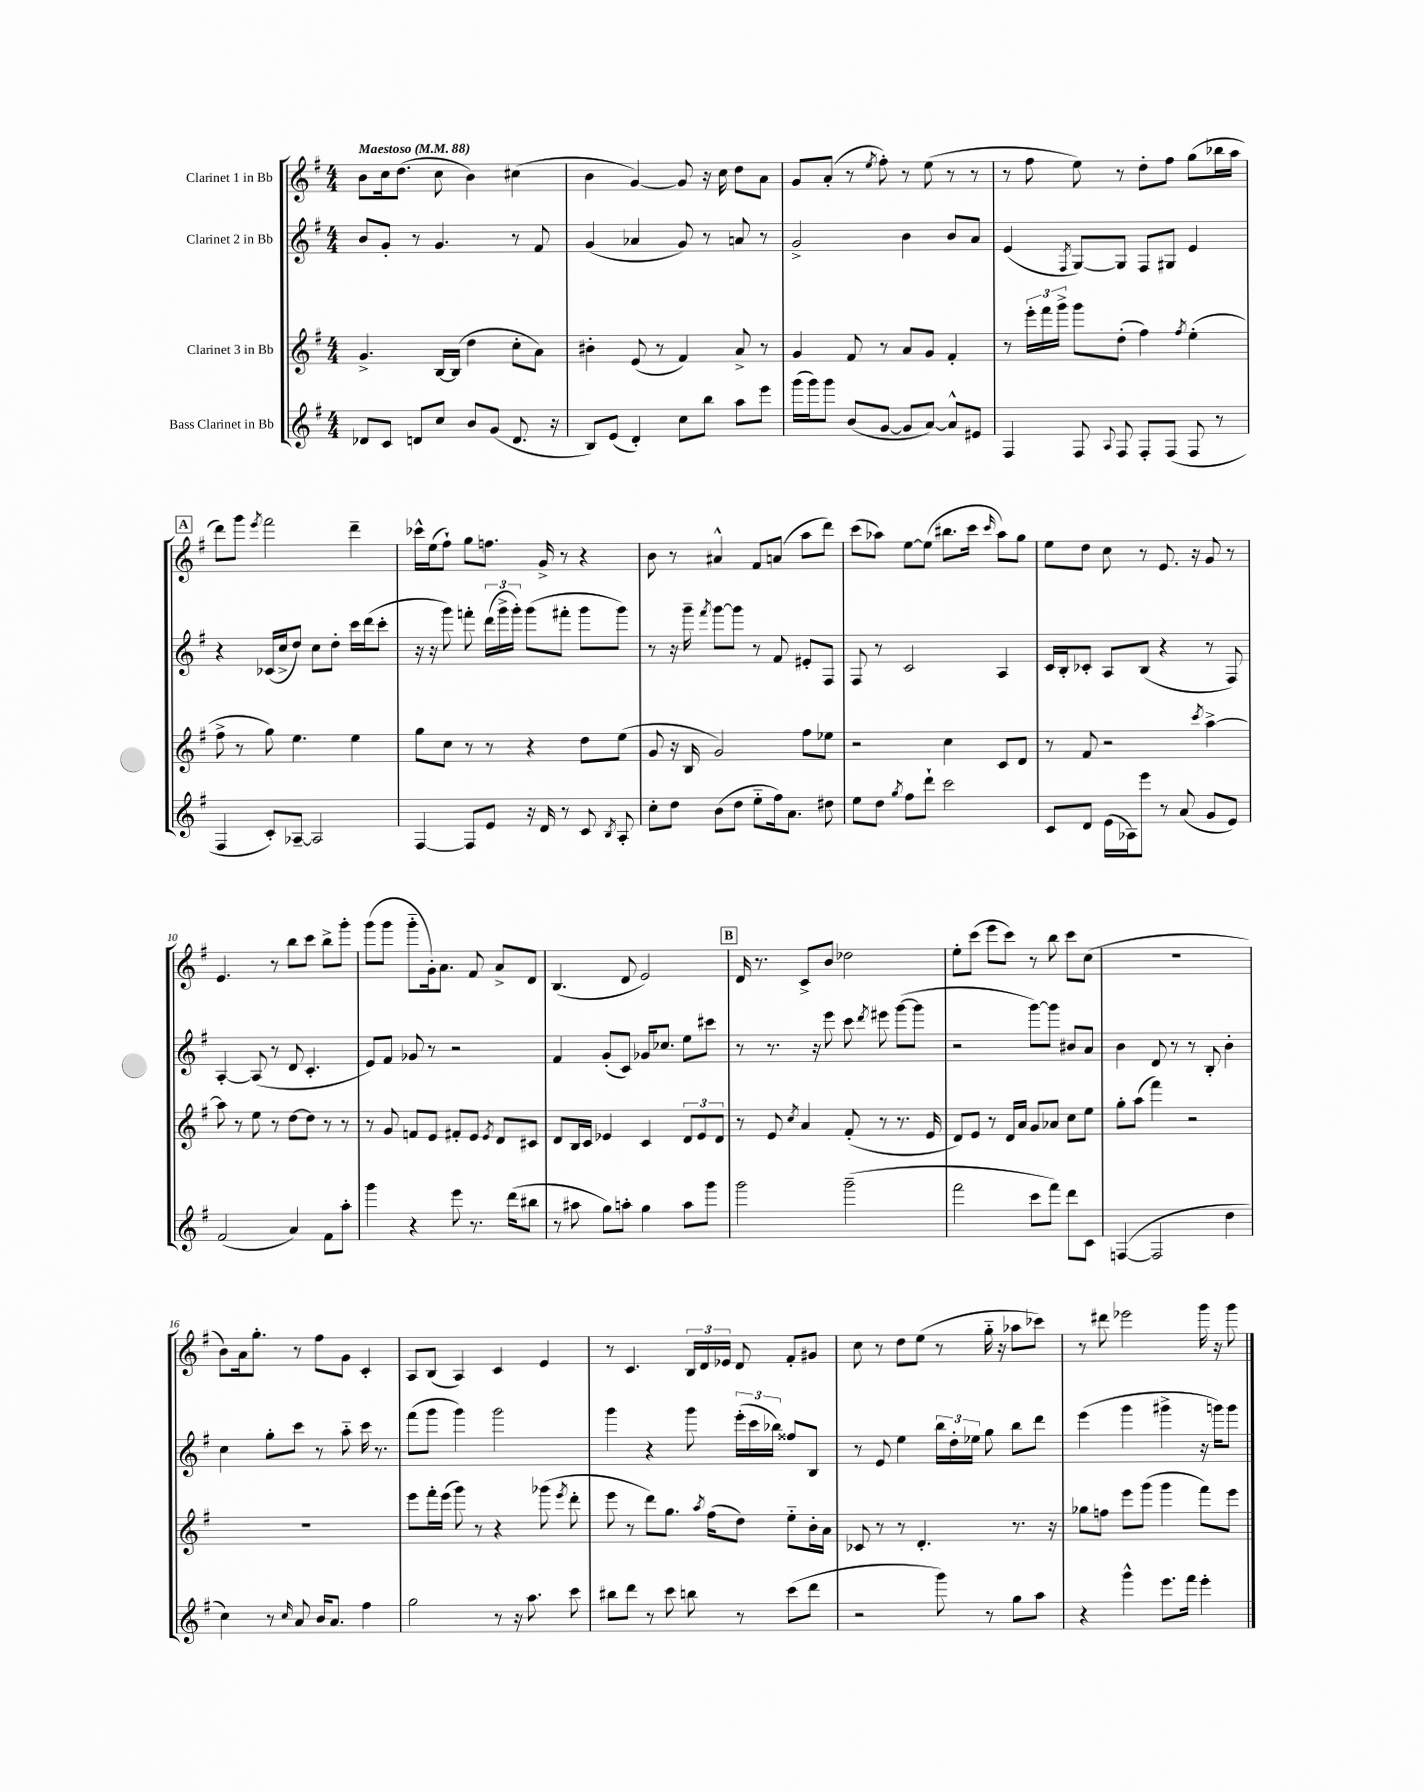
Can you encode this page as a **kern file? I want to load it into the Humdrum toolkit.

**kern	**kern	**kern	**kern
*staff4	*staff3	*staff2	*staff1
*clefG2	*clefG2	*clefG2	*clefG2
*k[f#]	*k[f#]	*k[f#]	*k[f#]
*M4/4	*M4/4	*M4/4	*M4/4
*MM88	*MM88	*MM88	*MM88
8d-	4.g^	8b	8b
8c	.	8g'	16cc
.	.	.	(8.dd
8d	.	8r	.
8cc	[16B	4.g	8cc
.	(16B]	.	.
8b	4dd	.	4b)
(8g	.	.	.
8.d	8cc'	8r	(4cc#
.	8a)	8f#	.
16r	.	.	.
=	=	=	=
8B)	4b#'	(4g	4b
(8e	.	.	.
4d')	(8e	4a-	[4g)
.	8r	.	.
8cc	4f#)	8g)	8g]
8bb	.	8r	16r
.	.	.	16cc
8aa	8a^	8a	8dd
8eee	8r	8r	8a
=	=	=	=
(16ggg	4g	2g^	8g
16ggg)	.	.	.
8ggg	.	.	(8a'
(8b	8f#	.	8r
.	.	.	8qee
[8g	8r	.	8ff#')
8g]	8a	4b	8r
[8a)	8g	.	(8ee
8a^^]	4f#'	8b	8r
8e#	.	8a	8r
=	=	=	=
4F#	8r	(4e	8r
.	24eee'	.	8ff#
.	24fff#	.	.
.	24ggg^	.	.
.	.	8qF#	.
8F#	8ggg	[8G)	8ee)
8qqA	.	.	.
8F#	(8dd'	8G]	8r
8F#'	4ff#)	8F#	8dd'
(8F#	.	8G#	8ff#
.	8qff#	.	.
8F#	(4ee'	4e	(8gg
8r	.	.	16bb-
.	.	.	16aa
=	=	=	=
4F#	8ff#^	4r	8ddd)
.	8r	.	8ggg
.	.	.	8qeee
8c')	8gg)	(16c-	2fff#
.	.	16cc^	.
[8A-~	4.ee	8dd)	.
2A-]	.	8cc	.
.	.	8dd'	.
.	4ee	16ccc	4ddd~
.	.	(16ddd	.
.	.	8ccc'	.
=	=	=	=
[4F#	8gg	16r	16ccc-^^
.	.	16r	(16ee
.	8cc	8ggg)	8ff#`)
8F#]	8r	8fff'	8gg
8e	8r	(24ddd	8.ff
.	.	24ggg^	.
.	.	24ggg')	.
16r	4r	(8ggg	.
16d	.	.	16g^
8r	.	8fff#'	8r
8c	8dd	8ggg	4r
8qB	.	.	.
8A'	(8ee	8ggg)	.
=	=	=	=
8cc'	8g	8r	8b
8dd	16r	16r	8r
.	16B	16ggg~	.
.	.	8qfff#	.
(8b	2g)	[8ggg	4a#^^
8dd	.	8ggg]	.
8ee'~	.	8r	8f#
16ff#)	.	8f#	(8a
8.a	.	.	.
.	8ff#	8e#'	8aa
8dd#	8ee-	8F#	8ddd)
=	=	=	=
8ee	2r	8F#	(8ccc
8dd	.	8r	8aa-)
8qgg	.	.	.
8ff#	.	2c	[8ee
8ddd`	.	.	(8ee]
2ccc	4cc	.	8.bb#
.	.	.	16ccc
.	.	.	16qqccc
.	8c	4A	8aa-)
.	8d	.	8gg
=	=	=	=
8c	8r	16c	8ee
.	.	16B'	.
8d	8f#	8c-'	8dd
(16e	2r	8A	8cc
16A-)	.	.	.
8eee	.	(8B	8r
8r	.	4r	8.e
(8a	.	.	.
.	.	.	16r
.	8qccc	.	.
8g	[4aa^	8r	8g
8e)	.	8F#)	8r
=	=	=	=
(2f#	8aa]	[4A'	4.e
.	8r	.	.
.	8ee	(8A]	.
.	8r	8r	8r
4a)	[8dd	8d	8bb
.	8dd]	4.c'	8ccc
8f#	8r	.	8bb^
8aa'	8r	.	8ggg'
=	=	=	=
4ggg	8r	8e)	(8ggg
.	8g	8f#	8ggg
4r	8f	8g-	8ggg'~
.	8e	8r	16g')
.	.	.	8.a
8eee	8f#'	2r	.
8.r	8e	.	8f#
.	8qe	.	.
.	8d	.	8a^
(16ddd	.	.	.
8bb#	8c#	.	8d
=	=	=	=
8r	8d	4f#	(4.B
8aa#	16B	.	.
.	16c	.	.
8gg)	4e-	(8g'	.
8aa'	.	8c)	8d
4gg	4c	16g-	2e)
.	.	8.cc-	.
8aa	12d	8ee	.
.	12e-	.	.
8ggg	.	8ccc#	.
.	12d	.	.
=	=	=	=
2ggg	8r	8r	16d
.	.	.	8.r
.	8e	8.r	.
.	8qcc	.	.
.	4a	.	8c^
.	.	16r	.
.	.	8eee	8b
(2ggg~	(8f#'	8ccc	2dd-
.	.	8qddd	.
.	8r	8eee#	.
.	8.r	([8ggg	.
.	.	8ggg]	.
.	16e	.	.
=	=	=	=
2fff#	8d)	2r	8ee'
.	8e	.	(8ccc
.	8r	.	8eee
.	16d	.	8ccc)
.	16a	.	.
8ccc	8g	[8ggg)	8r
8fff#)	8a-	8ggg]	8bb
8ddd	8cc	8b#	8ccc
8c	8ee	8a	(8cc
=	=	=	=
([4F	8gg'	4b	1r
.	(8aa	.	.
2F]	4fff#)	8d	.
.	.	8r	.
.	2r	8r	.
.	.	8B'	.
4dd	.	4b'	.
=	=	=	=
4cc)	1r	4cc	8b)
.	.	.	16a
.	.	.	8.gg'
8r	.	8gg'	.
16qqcc	.	.	.
8a	.	8ccc	8r
16b	.	8r	8ff#
8.a	.	.	.
.	.	8aa'~	8g
4ff#	.	16ccc	4c'
.	.	8.r	.
=	=	=	=
2gg	8eee	(8fff#	8A
.	16fff#'	8ggg	(8B
.	(16eee	.	.
.	8ggg)	4ggg)	4A)
.	8r	.	.
8r	4r	2ggg	4c
16r	.	.	.
8.aa	.	.	.
.	(8ggg-	.	4e
.	8qeee	.	.
8ccc	8ddd'	.	.
=	=	=	=
8bb#	8eee	4ggg	8r
8ddd	8r	.	4.c
8r	8ddd)	4r	.
8ccc	8.gg	.	.
8bb	.	8ggg	24B
.	.	.	24d
.	8qaa	.	.
.	(16ff#	.	.
.	.	.	24e-
8r	8dd)	(24eee'	8d
.	.	24ccc	.
.	.	24bb-)	.
(8ccc	8ee'~	8ff##	8f#'
8ddd	16b'	8B	8g#
.	16a	.	.
=	=	=	=
2r	8c-	8r	8cc
.	8r	8e	8r
.	8r	4ee	8dd
.	4.d'	.	(8ee
8ggg)	.	24bb	8r
.	.	24dd'	.
.	.	24ee-	.
8r	.	8gg	16gg'~
.	.	.	16r
8gg	8.r	8bb	8aa-
8aa	.	8ddd	8ccc-)
.	16r	.	.
=	=	=	=
4r	8gg-	(4eee	8r
.	8ff	.	8ddd#
4ggg^^	8eee	4ggg	2eee-
.	(8ggg	.	.
8.eee	4ggg	4ggg#^	.
16fff#	.	.	.
4eee'	8fff#)	16r	16ggg
.	.	16ggg)	16r
.	8eee	8ggg	8ggg
==	==	==	==
*-	*-	*-	*-
